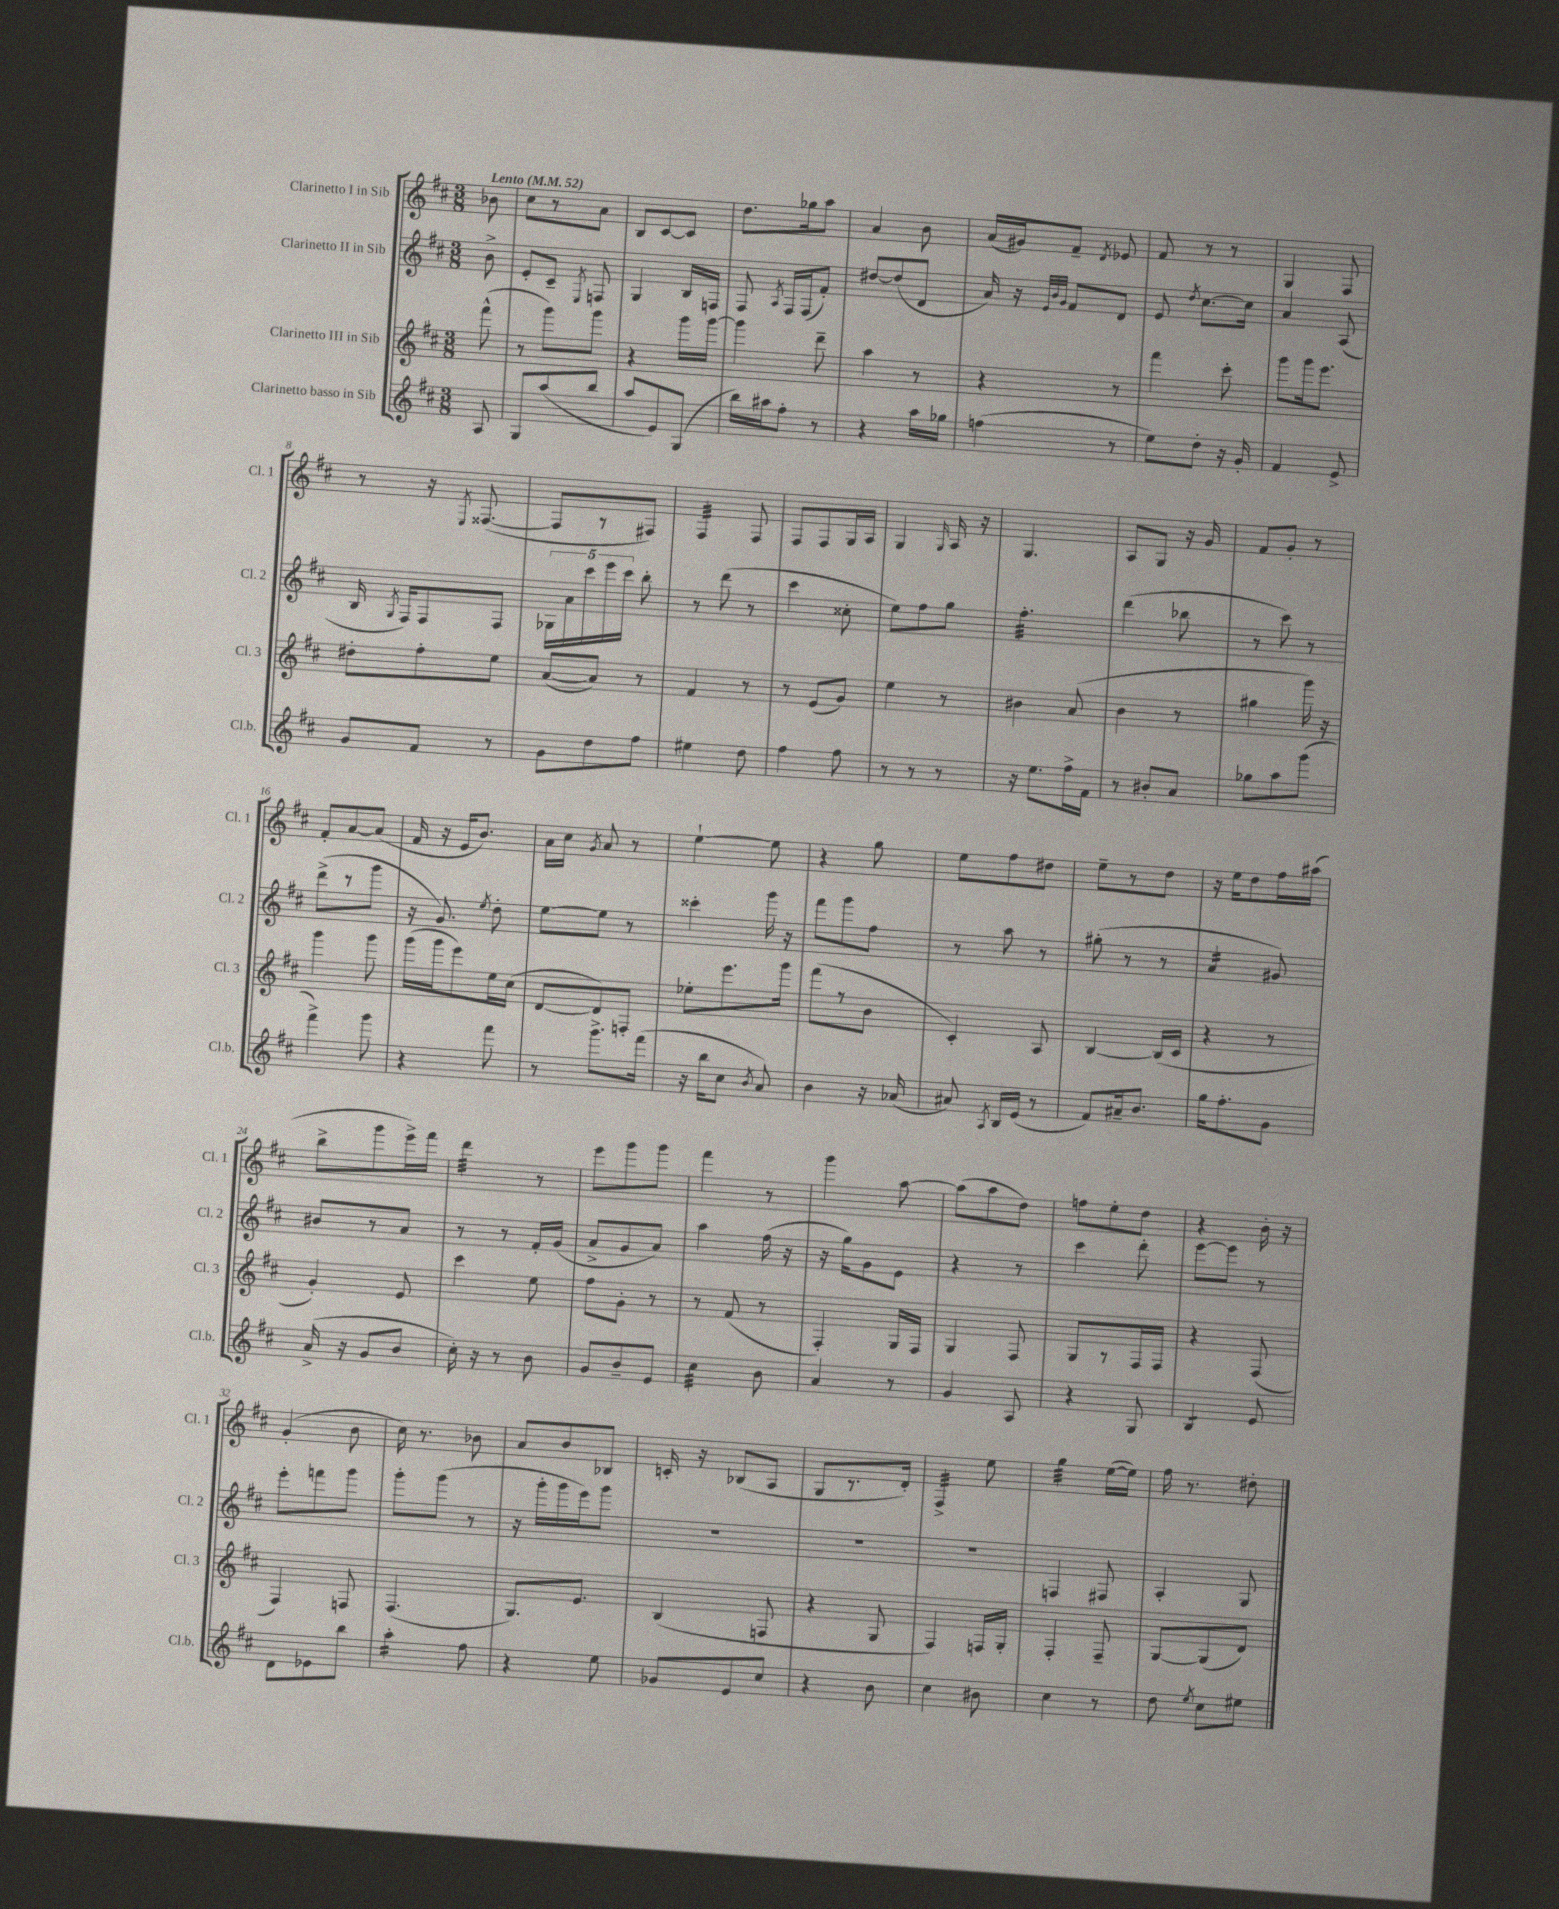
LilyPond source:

<<
\new StaffGroup <<
\new Staff = "s0" \with { instrumentName = "Clarinetto I in Sib" shortInstrumentName = "Cl. 1" } {
    \clef treble \key d \major \numericTimeSignature \time 3/8 \partial 8 \tempo "Lento" 4 = 52
    \autoBeamOff bes'8 |
    cis''8[ r8 a'8] |
    b8[ cis'8~ cis'8] |
    d''8.[ ges''16 a''8] |
    a'4 b'8 |
    a'16[( gis'16) fis'8]-- \acciaccatura { d'8 } ees'8 |
    fis'8 r8 r8 |
    g4 fis8 |
    r8 r16 \acciaccatura { e8 } fisis8.~( |
    fisis8[ r8 fis8]) |
    fis4:32 fis8 |
    fis8[ fis8 g16 a16] |
    g4 \grace { g16 } a16 r16 |
    g4. |
    a8[ g8] r16 g'16 |
    fis'8[ g'8]-. r8 |
    fis'8[-. a'8~ a'8]( |
    fis'16 r16 e'16[ b'8.]) |
    a'16[ cis''16] \acciaccatura { g'8 } a'8 r8 |
    e''4~-! e''8 |
    r4 g''8 |
    e''8[ fis''8 dis''8] |
    e''8[-- r8 d''8] |
    r16 e''16[ d''8 fis''16 ais''16]( |
    b''8[-> g'''8 e'''16->) fis'''16] |
    d'''4:32 r8 |
    e'''8[ g'''8 g'''8] |
    fis'''4 r8 |
    g'''4 a''8~ |
    a''8[( a''8 d''8]) |
    f''8[ e''8-. d''8] |
    r4 b'16-. r16 |
    g'4-.( b'8 |
    cis''16) r8. bes'8 |
    a'8[ b'8 bes8] |
    c'16-. r16 bes8[( a8] |
    g8[ r8. d'16]-.) |
    fis4:32-> e''8 |
    g''4:32 e''16[~( e''16]) |
    fis''16 r8. dis''8-. \bar "|." |
}
\new Staff = "s1" \with { instrumentName = "Clarinetto II in Sib" shortInstrumentName = "Cl. 2" } {
    \clef treble \key d \major \numericTimeSignature \time 3/8 \partial 8
    \autoBeamOff b'8-> |
    e'8[-. cis'8]-- \acciaccatura { e8 } f8 |
    g4 b16[ f16] |
    fis8 \acciaccatura { a8 } fis16[ fis16( fis'8]-.) |
    dis''8[~ dis''8( d'8] |
    a'16) r16 \grace { e'32[ b'32 g'32] } fis'8[ d'8] |
    e'8 \acciaccatura { d''8 } cis''8.[~ cis''16] |
    a'4 a8( |
    b16 \acciaccatura { g8 } fis16[) fis8 fis8] |
    \tuplet 5/4 { ges16[ a'16 cis'''16 e'''16 cis'''16] } b''8-. |
    r8 d'''8( r8 |
    cis'''4 cisis''8-. |
    e''8[) fis''8 g''8] |
    fis''4.:32-. |
    d'''4( bes''8 |
    r8 cis'''8) r8 |
    d'''8[->( r8 g'''8] |
    r16 g'8.) \acciaccatura { e''8 } d''8-. |
    e''8[~ e''8] r8 |
    cisis'''4-. g'''16 r16 |
    fis'''8[ g'''8 fis''8] |
    r8 a''8 r8 |
    gis''8-.( r8 r8 |
    a'4:16 gis'8) |
    bis'8[ r8 a'8] |
    r8 r8 fis'16[-. g'16]( |
    a'8[-> g'8 a'8]) |
    a''4 fis''16( r16 |
    r16 g''16[) g'8 e'8] |
    r4 r8 |
    cis'''4 d'''8-. |
    e'''8[~ e'''8] r8 |
    e'''8[-. f'''8 g'''8] |
    g'''8[-. g'''8]( r8 |
    r16 g'''16[-. g'''16 e'''16) g'''8] |
    R4. |
    R4. |
    R4. |
    f4 fis8 |
    a4-. g8 \bar "|." |
}
\new Staff = "s2" \with { instrumentName = "Clarinetto III in Sib" shortInstrumentName = "Cl. 3" } {
    \clef treble \key d \major \numericTimeSignature \time 3/8 \partial 8
    \autoBeamOff fis'''8-^( |
    r8 g'''8[) g'''8] |
    r4 g'''16[ g'''16]~ |
    g'''4 d'''8-- |
    a''4 r8 |
    r4 r8 |
    fis'''4 cis'''8-. |
    g'''8[ g'''16 e'''8.] |
    dis''8[-. fis''8-. e''8] |
    a'8[~( a'8]) r8 |
    fis'4 r8 |
    r8 e'8[( g'8]) |
    e''4 r8 |
    bis'4 a'8( |
    b'4 r8 |
    gis''4 g'''16) r16 |
    g'''4 g'''8 |
    g'''16[( g'''16 e'''8) e''16 cis''16]( |
    d'8[~ d'8) f8]-. |
    ees''8[-. e'''8. g'''16] |
    fis'''8[( r8 b'8] |
    cis'4-.) a8 |
    b4~ b16[( cis'16] |
    r4 r8 |
    g'4-.) e'8 |
    cis'''4 e''8 |
    fis''8[ g'8]-. r8 |
    r8 fis'8( r8 |
    fis4-.) g16[ fis16] |
    g4 fis8 |
    g8[ r8 fis16 fis16] |
    r4 fis8( |
    fis4) f8 |
    fis4.( |
    g8.[) e'8.] |
    b4( f8 |
    r4 g8 |
    fis4) f16[ g16]-. |
    fis4-. fis8-- |
    g8[~ g8( d'8]) \bar "|." |
}
\new Staff = "s3" \with { instrumentName = "Clarinetto basso in Sib" shortInstrumentName = "Cl.b." } {
    \clef treble \key d \major \numericTimeSignature \time 3/8 \partial 8
    \autoBeamOff a8 |
    g8[ a''8( b''8] |
    a''8[ e'8) g8]( |
    b''16[) ais''16 fis''8]-. r8 |
    r4 a''16[ ges''16] |
    f''4( r8 |
    e''8[) d''8]-. r16 g'16-. |
    fis'4 e'8-> |
    g'8[ fis'8] r8 |
    g'8[ d''8 fis''8] |
    eis''4 d''8 |
    fis''4 fis''8 |
    r8 r8 r8 |
    r16 e''8.[ fis''16-> fis'16] |
    r8 bis'8[-. a'8] |
    ges''8[ a''8 g'''8]( |
    fis'''4->) g'''8 |
    r4 fis'''8 |
    r8 g'''8.[-> fis'''16]( |
    r16 b''16[ cis''8] \acciaccatura { b'8 } a'8) |
    b'4 r16 aes'16( |
    ais'8) \acciaccatura { a8 } b16[ e'16]( r8 |
    fis'8[) ais'16-- b'8.] |
    g''16[ fis''8.-. g'8] |
    a'16->( r16 g'8[ b'8] |
    cis''16-.) r16 r8 b'8 |
    g'8[ b'8-- e'8] |
    cis''4:32 b'8 |
    a'4 r8 |
    g'4 a8 |
    r4 g8 |
    b4:8 e'8 |
    d'8[ ees'8 b''8] |
    a''4:16-. fis''8 |
    r4 e''8 |
    ges'8[ e'8 cis''8] |
    r4 b'8 |
    cis''4 bis'8 |
    cis''4 r8 |
    d''8 \acciaccatura { e''8 } cis''8[ eis''8] \bar "|." |
}
>>
>>
